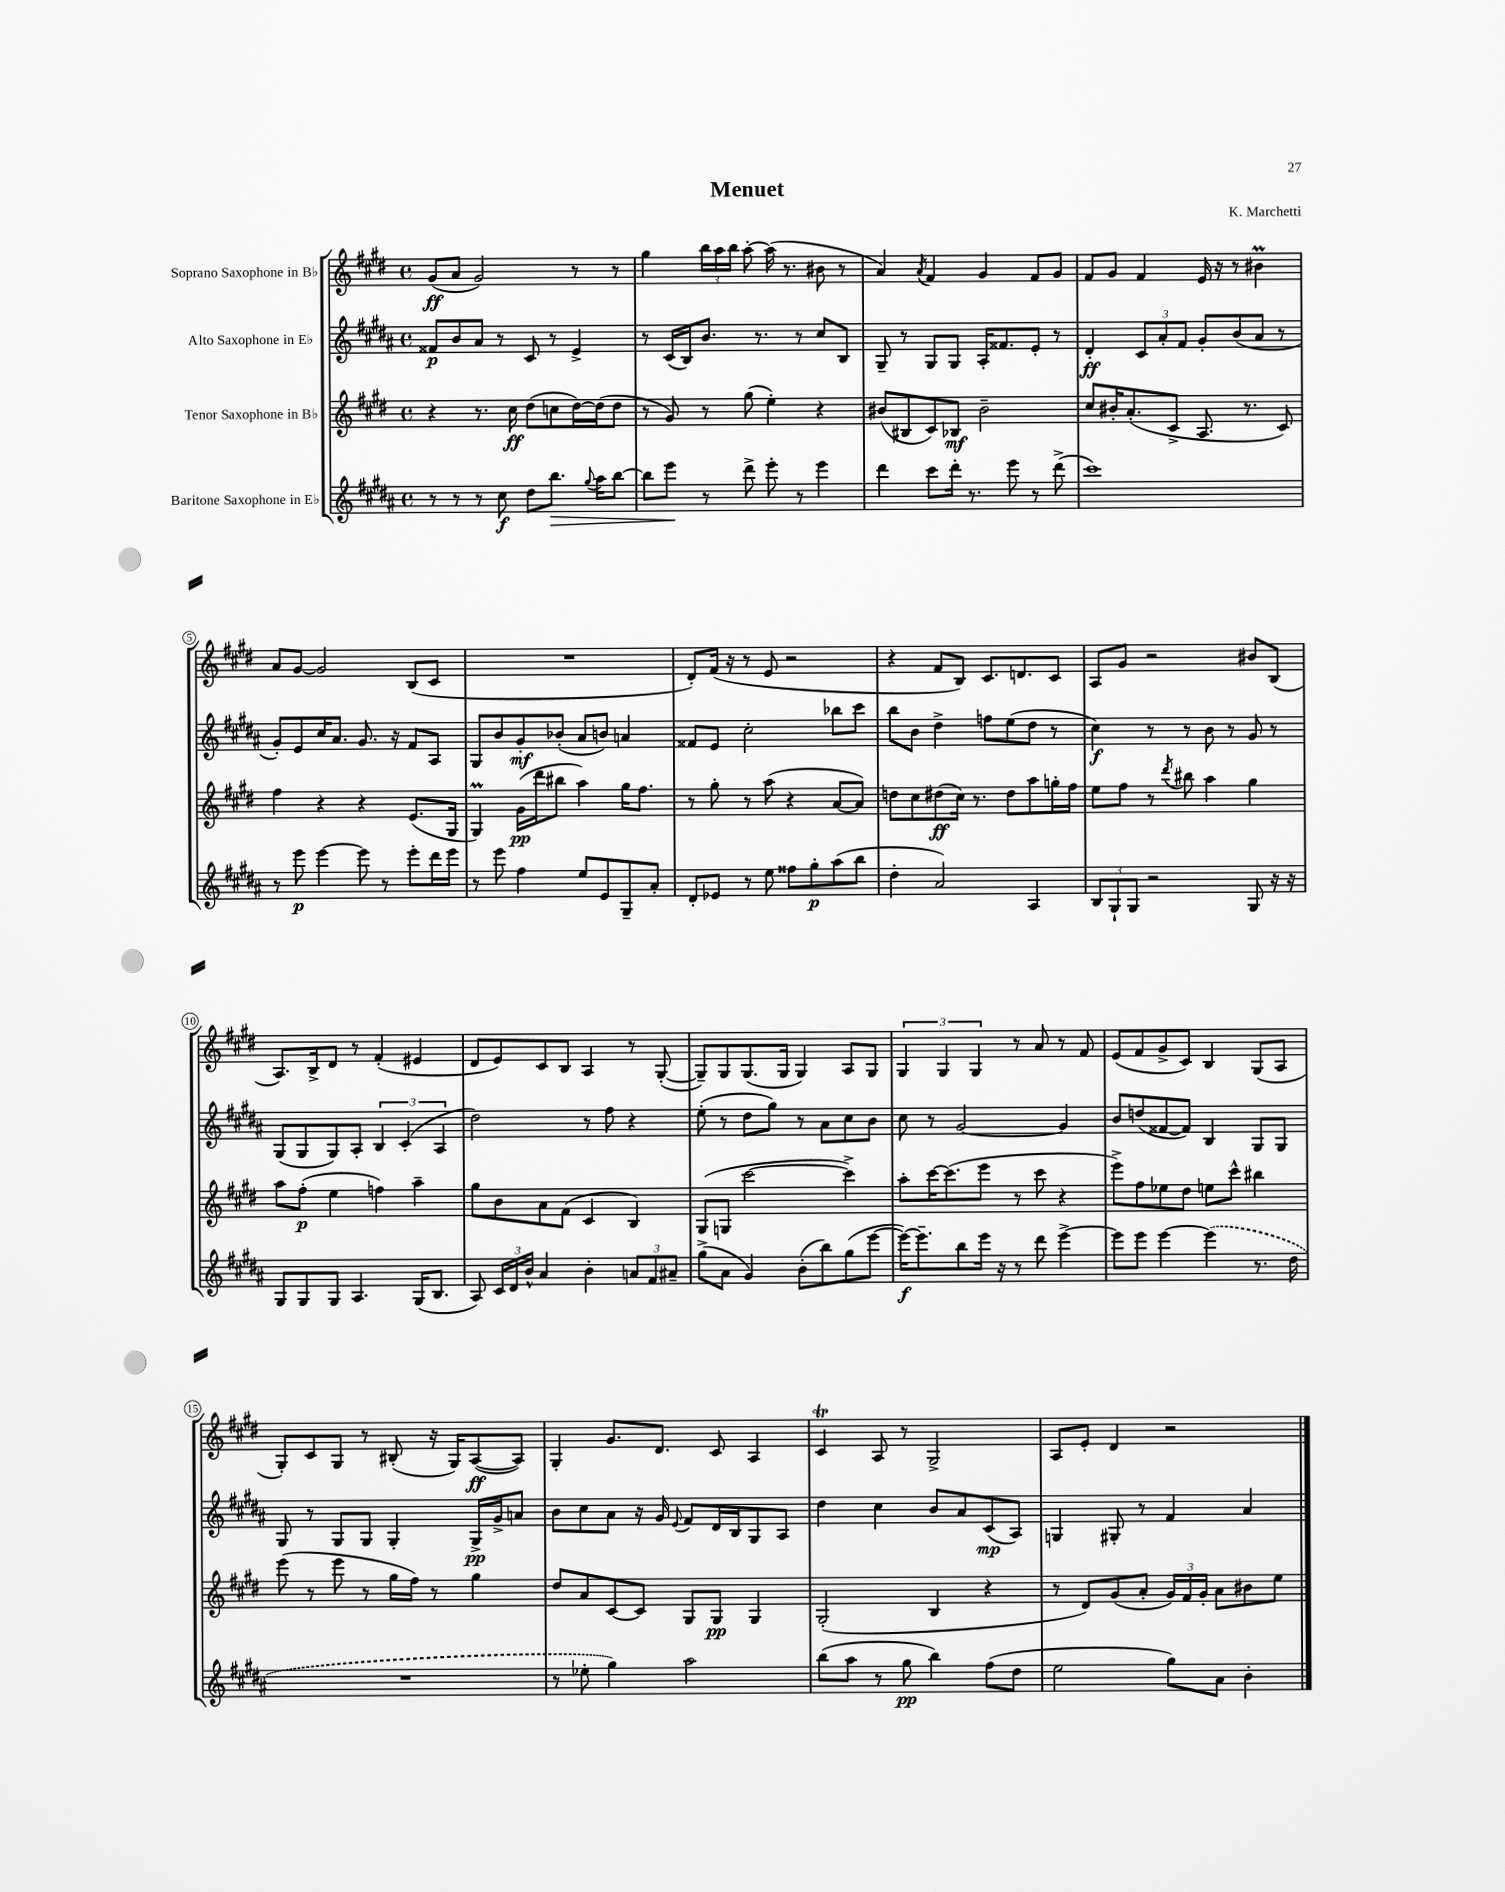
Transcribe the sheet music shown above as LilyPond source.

\header { title = "Menuet" composer = "K. Marchetti" }
<<
\new StaffGroup <<
\new Staff = "s0" \with { instrumentName = "Soprano Saxophone in Bb" } {
    \clef treble \key e \major \defaultTimeSignature \time 4/4
    \autoBeamOff gis'8[\ff( a'8] gis'2) r8 r8 |
    gis''4 \tuplet 3/2 { b''16[ a''16 b''16] } a''8~-. a''16( r8. bis'8 r8 |
    a'4) \acciaccatura { a'8 } fis'4 gis'4 fis'8[ gis'8] |
    fis'8[ gis'8] fis'4 e'16 r16 r8 bis'4\prall |
    a'8[ gis'8]~ gis'2 b8[( cis'8] |
    R1 |
    dis'8[-.) fis'16]( r16 r8 e'8 r2 |
    r4 fis'8[ b8]) cis'8.[ d'8. cis'8] |
    a8[ gis'8] r2 bis'8[ b8]( |
    a8.[) b16-> dis'8] r8 fis'4-.( eis'4 |
    dis'8[ e'8) cis'8 b8] a4 r8 gis8~-.( |
    gis8[--) gis8 gis8.( gis16] gis4) a8[ gis8] |
    \tuplet 3/2 { gis4 gis4 gis4 } r8 a'8 r8 fis'8 |
    e'8[( fis'8 gis'8-> cis'8]) b4 gis8[( a8] |
    gis8[-.) cis'8 gis8] r8 bis8-.( r16 gis16[) a8~\ff( a8]) |
    gis4-. gis'8.[ dis'8.] cis'8 a4 |
    cis'4\trill a8 r8 gis2-> |
    a8[ e'8]-. dis'4 r2 \bar "|." |
}
\new Staff = "s1" \with { instrumentName = "Alto Saxophone in Eb" } {
    \clef treble \key b \major \defaultTimeSignature \time 4/4
    \autoBeamOff fisis'8[\p b'8 ais'8] r8 cis'8 r8 e'4-> |
    r8 cis'16[( b16) b'8.] r8. r8 cis''8[ b8] |
    gis8-- r8 gis8[ gis8] ais16[-. fisis'8. e'8]-. r8 |
    dis'4-.\ff \tuplet 3/2 { cis'8[ ais'8-. fis'8] } gis'8[-. b'8( ais'8] r8 |
    gis'8[-.) e'8 cis''16 ais'8.] gis'8. r16 fis'8[ ais8] |
    gis8[ b'8 gis'8-.\mf bes'8]-.( ais'8[ b'8]) a'4 |
    fisis'8[ e'8] cis''2-. bes''8[ cis'''8] |
    b''8[ b'8] dis''4-> f''8[ e''8( dis''8] r8 |
    cis''4\f) r8 r8 b'8 r8 gis'8 r8 |
    gis8[( gis8 gis8) ais8]-. \tuplet 3/2 { b4 cis'4-.( ais4 } |
    dis''2) r8 fis''8 r4 |
    e''8-.( r8 dis''8[ gis''8]) r8 ais'8[ cis''8 b'8] |
    cis''8 r8 gis'2~ gis'4 |
    b'8[ d''8( fisis'8~ fisis'8]) b4 gis8[ gis8] |
    gis8 r8 gis8[ gis8] gis4-. gis16[->\pp gis'16-> a'8] |
    b'8[ cis''8 ais'8] r16 gis'16 \appoggiatura { e'8 } fis'8[ dis'16 b16 gis8 ais8] |
    dis''4 cis''4 b'8[ ais'8 cis'8\mp( ais8]) |
    g4 gis8-. r8 fis'4 ais'4 \bar "|." |
}
\new Staff = "s2" \with { instrumentName = "Tenor Saxophone in Bb" } {
    \clef treble \key e \major \defaultTimeSignature \time 4/4
    \autoBeamOff r4 r8. cis''16\ff dis''8[( c''8 dis''16~) dis''16( dis''8] |
    r8 gis'8) r8 gis''8( e''4-.) r4 |
    bis'8[( bis8 cis'8) bes8]\mf bis'2-- |
    cis''8[ bis'16-. a'8.-.( cis'8]-> a8. r8. cis'8) |
    fis''4 r4 r4 e'8.[( gis16] |
    gis4\prall) gis'16[\pp( dis'''16 bis''8] a''4) gis''16[ fis''8.] |
    r8 gis''8-. r8 a''8( r4 a'8[~ a'8]) |
    d''8[ cis''8 dis''8\ff( cis''16]) r8. dis''8[ a''8 g''16-. fis''16] |
    e''8[ fis''8] r8 \acciaccatura { dis'''8 } bis''8 a''4 gis''4 |
    a''8[ fis''8]-.\p( e''4 f''4) a''4-- |
    gis''8[ b'8 a'8 fis'8]( cis'4 b4) |
    gis8[( g8] cis'''2~ cis'''4->) |
    a''8[-. cis'''16~ cis'''8.( e'''8] r8 cis'''8 r4 |
    e'''8[->) fis''8 ees''8 dis''8] e''8[ cis'''8]-^ bis''4 |
    e'''8( r8 e'''8 r8 gis''16[ fis''16]) r8 gis''4 |
    dis''8[ a'8 cis'8~ cis'8] gis8[ gis8]\pp gis4 |
    gis2-.( b4 r4 |
    r8 dis'8[) gis'8( a'8]-. \tuplet 3/2 { gis'16[) fis'16 gis'16]-. } a'8[ bis'8 e''8] \bar "|." |
}
\new Staff = "s3" \with { instrumentName = "Baritone Saxophone in Eb" } {
    \clef treble \key b \major \defaultTimeSignature \time 4/4
    \autoBeamOff r8 r8 r8 cis''8\f dis''8[ b''8.]\> \appoggiatura { gis''8 } ais''16[ b''8]~ |
    b''8[ e'''8]\! r8 dis'''8-> e'''8-. r8 e'''4 |
    dis'''4 cis'''8[ dis'''16]-. r8. e'''8 r8 dis'''8->( |
    cis'''1) |
    r8 e'''8\p e'''4~ e'''8 r8 e'''8[-. dis'''16 e'''16] |
    r8 e'''8 fis''4 e''8[ e'8 gis8-- ais'8]-. |
    dis'8[-. ees'8] r8 e''8 fisis''8[ gis''8-.\p ais''8( b''8] |
    dis''4-. ais'2) ais4 |
    \tuplet 3/2 { b8[ gis8-! gis8] } r2 gis8 r16 r16 |
    gis8[ gis8 gis8] ais4. gis16[( b8.] |
    ais8) \tuplet 3/2 { cis'16[ dis'16 b'16]-^ } ais'4 b'4-. \tuplet 3/2 { a'8[ fis'8 ais'8]-- } |
    gis''8[->( ais'8] gis'4) b'8[-.( b''8) gis''8( e'''8]~ |
    e'''16[~\f) e'''8.-- b''8 e'''16] r16 r8 dis'''8 e'''4~-> |
    e'''8[ e'''8] e'''4~ \once \slurDashed e'''4( r8. dis''16 |
    R1 |
    r8 ees''8-. gis''4) ais''2 |
    b''8[( ais''8] r8 gis''8\pp b''4) fis''8[( dis''8] |
    e''2 gis''8[) ais'8] b'4-. \bar "|." |
}
>>
>>
\layout { \context { \Score \override BarNumber.stencil = #(make-stencil-circler 0.1 0.3 ly:text-interface::print) } }
